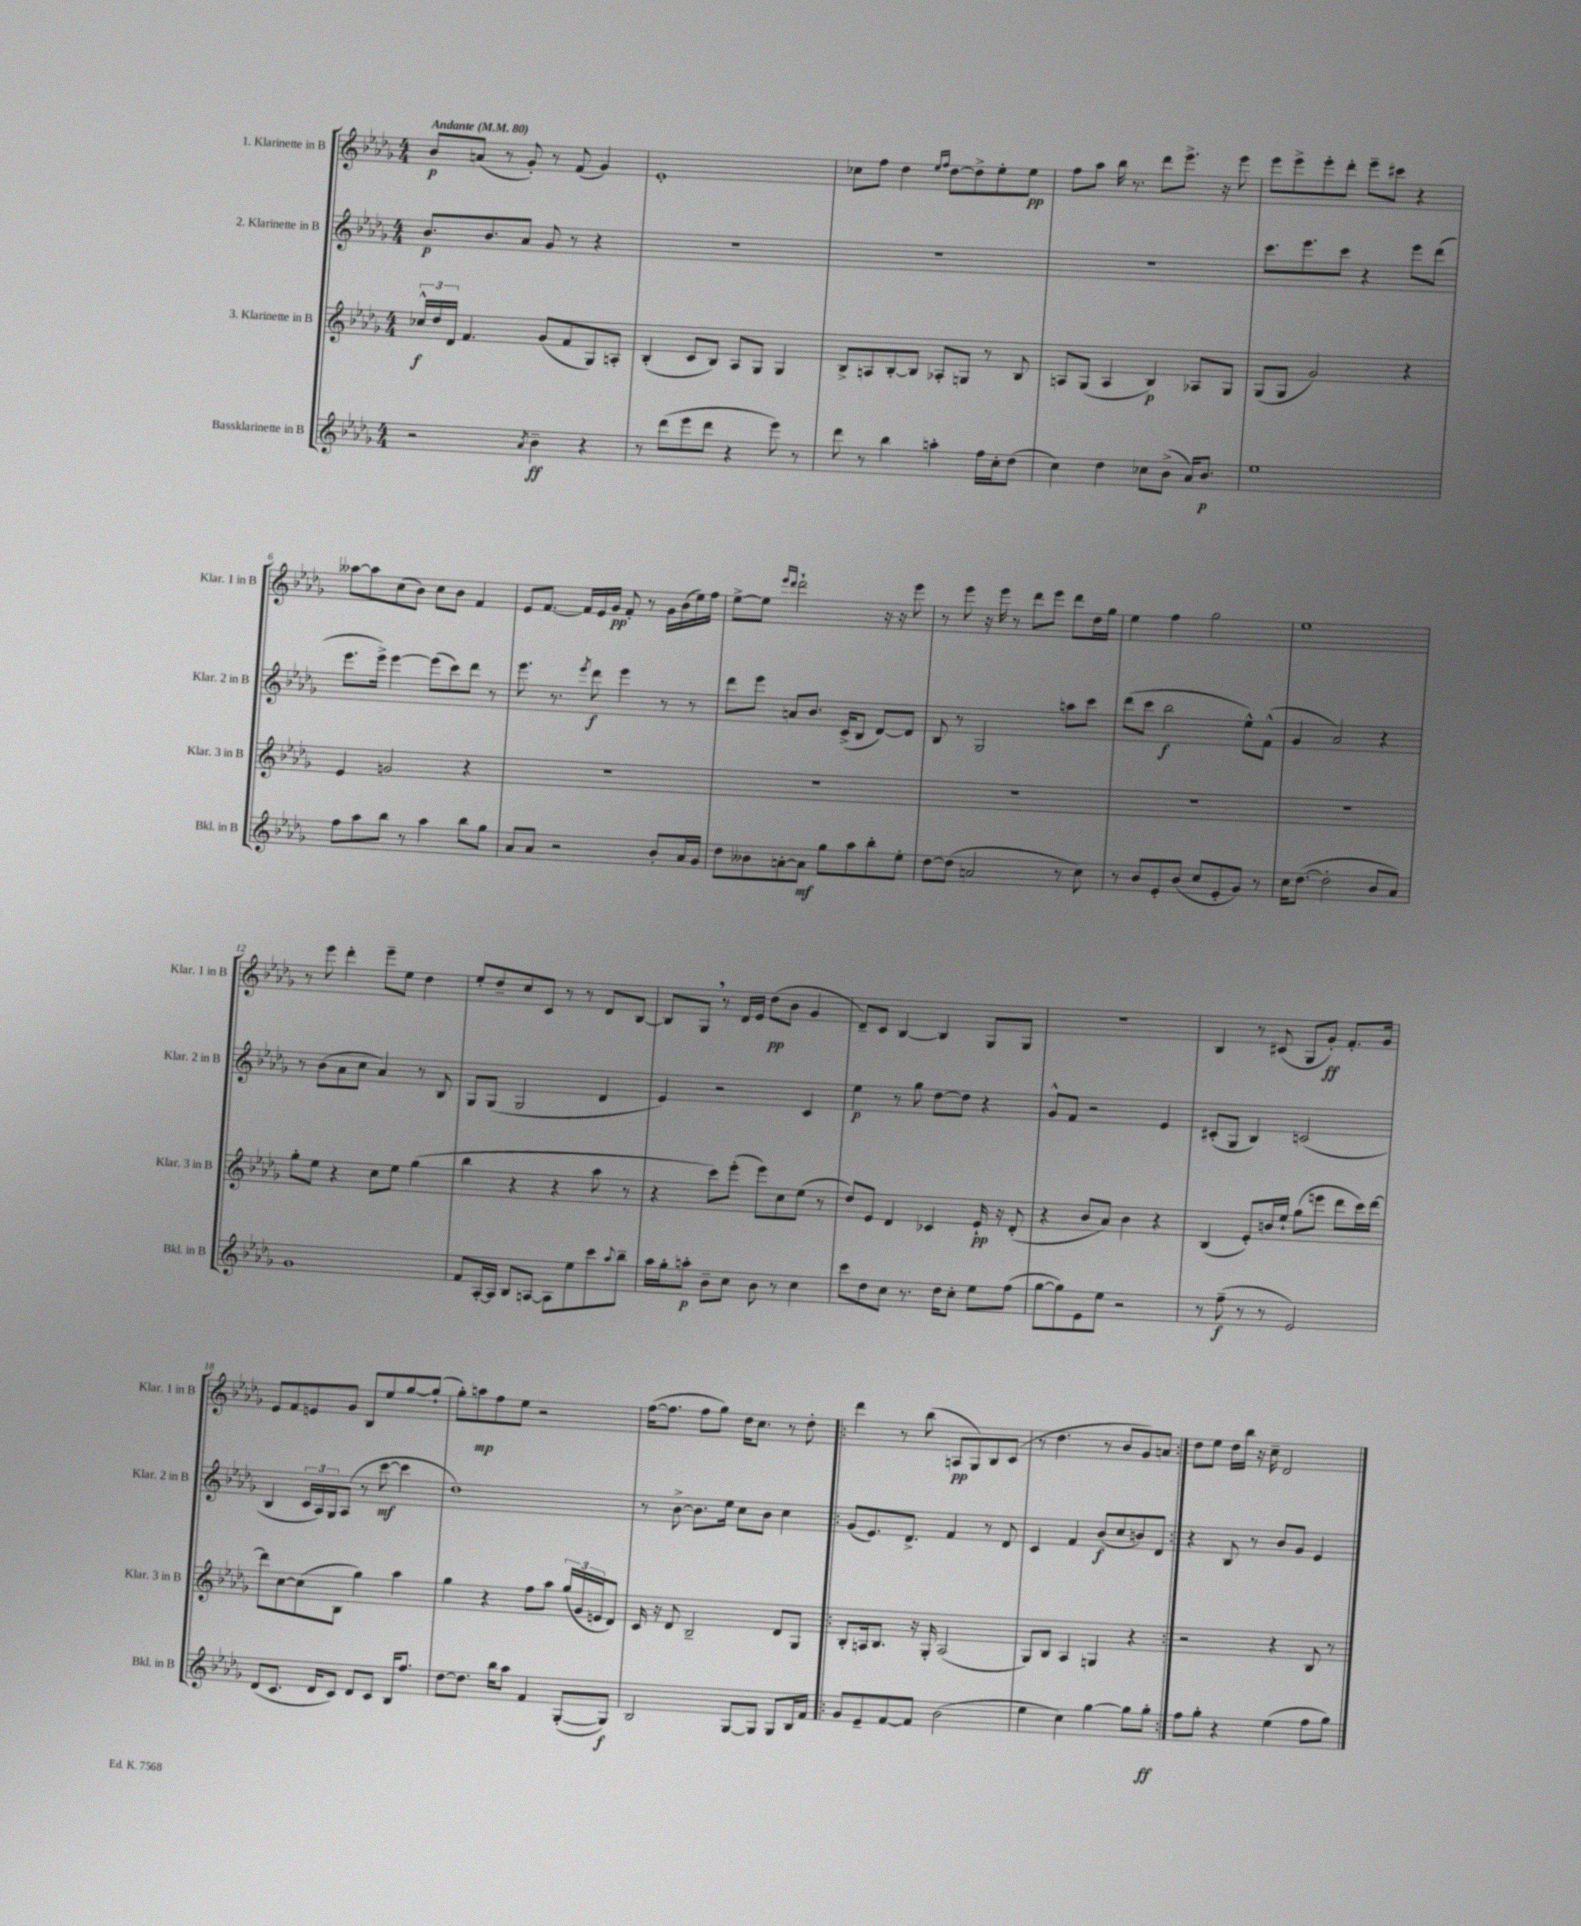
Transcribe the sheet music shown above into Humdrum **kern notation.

**kern	**kern	**kern	**kern
*staff4	*staff3	*staff2	*staff1
*clefG2	*clefG2	*clefG2	*clefG2
*k[b-e-a-d-g-]	*k[b-e-a-d-g-]	*k[b-e-a-d-g-]	*k[b-e-a-d-g-]
*M4/4	*M4/4	*M4/4	*M4/4
*MM80	*MM80	*MM80	*MM80
2r	24cc-^^	8.b-	8b-
.	24dd-	.	.
.	24d-	.	.
.	4.f	.	(8a
.	.	8.b-	.
.	.	.	8r
.	.	8a-	8g-')
8qa-	.	.	.
4b-~	(8g-	8g-	8r
.	8f	8r	(8f
4r	8G-)	4r	4g-)
.	8A'	.	.
=	=	=	=
8r	(4B-'	1r	1e-'
(8ddd-	.	.	.
8eee-	8c	.	.
8ddd-	8B-)	.	.
4r	8A-	.	.
.	8G-	.	.
8eee-)	4G-	.	.
8r	.	.	.
=	=	=	=
8ddd-	8B-^	1r	8cc-
8r	8A	.	8ff
4bb-	[8B-'	.	4dd-
.	8B-]	.	.
.	.	.	16qqee-
.	.	.	16qqff
4aa'	8A-'	.	[8dd-
.	8G	.	8dd-^]
16ff	8r	.	8ee-'
16cc'	.	.	.
(8dd-	8B-	.	8ee-
=	=	=	=
4cc)	8A	1r	8ff
.	(8G-	.	8aa-
4dd-	4A	.	16bb-
.	.	.	8.r
8cc-	4B-)	.	8ddd-
(8b-^	.	.	8.eee-^
16a-)	8A-	.	.
8.b-	.	.	16r
.	8G-	.	8eee-
=	=	=	=
1ee-	(8G-	8.ccc	8eee-
.	8G-	.	8eee-^
.	.	8.eee-	.
.	2g-)	.	8eee-'
.	.	8ccc	8ddd-'
.	.	4r	8eee-~
.	.	.	8ccc#
.	4r	8eee-	4r
.	.	(8ddd-	.
=	=	=	=
8ff	4e-	8.eee-	[8aa--
8aa-	.	.	8aa--]
.	.	16eee-^)	.
8bb-	2g	[4eee-	(8cc
8r	.	.	8b-)
4aa-	.	(8eee-]	8cc
.	.	8ccc)	8b-
8bb-	4r	8ddd-	4f
8gg-	.	8r	.
=	=	=	=
8a-	1r	8.eee-	8e-
8a-	.	.	[8.f
.	.	8.r	.
2r	.	.	.
.	.	.	16f]
.	.	8qeee-	.
.	.	8ddd-	16e-
.	.	.	16g-
.	.	4eee-	8f'
.	.	.	8r
8b-'	.	8r	16g-
.	.	.	(16b-
16a-	.	8r	16ee-)
16g-	.	.	16ff
=	=	=	=
8dd-	1r	8ddd-	[8ee-^
8b--	.	8eee-	8ee-]
.	.	.	16qqeee-
.	.	.	16qqddd-
[8a'	.	8a	2ddd-`
8a]	.	8.b-	.
8gg-	.	.	.
.	.	(16c^	.
8aa-	.	8B-	.
8bb-'	.	[8d-)	16r
.	.	.	16r
8ee-'	.	8d-]	8eee-
=	=	=	=
[8dd-	1r	8B-	8r
(8dd-]	.	8r	8eee-
2a	.	2G-	16r
.	.	.	16eee-
.	.	.	8r
.	.	.	8ddd-
.	.	.	8eee-
8r	.	8aa	8ddd-
8cc)	.	8ccc	16dd-
.	.	.	16gg-
=	=	=	=
8r	1r	(8ddd-	4ee-
8b-	.	8ccc	.
8e-'	.	2bb-	4ff
(8b-	.	.	.
8cc	.	.	2gg-
8e-'	.	.	.
8g-)	.	8ee-^^)	.
8r	.	(8f^^	.
=	=	=	=
16cc	1r	4g-	1ee-
([8.dd-	.	.	.
2dd-']	.	2a-)	.
8b-	.	4r	.
8a-)	.	.	.
=	=	=	=
1g-	8gg-'	8r	8r
.	8ee-	(8b-	8eee-
.	4r	8a-	4ddd-'
.	.	8cc	.
.	8cc	4a-)	8eee-~
.	8ee-	.	8ee-
.	(4gg-	8r	4dd-
.	.	8B-	.
=	=	=	=
8f	4bb-	8G-	8ee-'
[16A-'	.	(8G-	8dd-~
16A-]	.	.	.
8B-	4r	2G-	8cc
[8A	.	.	8c
8A]	4r	.	8r
8ee-	.	.	8r
8ccc	8aa-	4d-	8d-
8qqaa-	.	.	.
8bb-~	8r	.	[8B-
=	=	=	=
16aa-	4r	4e-)	8B-]
16gg-'	.	.	.
8aa'	.	.	8G-
8b-~	8ccc)	2r	8r
8cc	(8eee-'	.	16d-
.	.	.	16e-
8b-	8eee-)	.	(8dd-
8r	8cc	.	8b-
4cc	(8ee-	4c	4g-
.	8r	.	.
=	=	=	=
8ccc	8dd-)	4ee-	8d-~)
8dd-	8e-	.	8c
8cc	4d-	8r	[4B-
8.r	.	8gg-	.
.	4c-	[8dd-	4B-]
16dd-	.	.	.
8cc'	.	8dd-]	.
8ee-	16e-`	4r	8G-
.	16r	.	.
(8ff	(8d-'	.	8G-
=	=	=	=
[8gg-	4r	8g-^^	1r
8gg-])	.	8f	.
8e-	8b-	2r	.
8ee-	8a-)	.	.
2r	4b-	.	.
.	4r	4e-	.
=	=	=	=
8r	(4B-	(8c#'	4B-
(8ff~	.	8G-	.
8r	8e-')	4B-)	8r
8r	16b	.	(8c#
.	16ee-`	.	.
2e-)	(8gg-	(2c	8G-
.	8eee	.	8g-')
.	8ddd-	.	8.f'
.	16ccc)	.	.
.	[16ddd-	.	16g-
=	=	=	=
(8d-	8ddd-]	4B-	8e-
8.c	[8cc	.	8f
.	(8cc]	24c	8e
.	.	24A-)	.
16d-	.	.	.
.	.	24G-	.
8c)	8B-	(8A-	8g-
8d-	4gg-)	8r	8B-
8c	.	[8ccc	8ee-
16B-	4aa-	4ccc]	[8gg-
8.ff	.	.	.
.	.	.	(8gg-`]
=	=	=	=
[8dd-	4gg-	1dd-)	8gg-')
8.dd-]	.	.	8aa
.	4r	.	8ff
16bb-	.	.	.
8aa-	.	.	8ee-
4f	8ff	.	2r
.	8aa-	.	.
([8G-'	(24gg-	.	.
.	24g-	.	.
.	24e	.	.
8G-])	8d-)	.	.
=	=	=	=
2B-	16c	8r	([16ff
.	16r	.	8.ff]
.	8d-	[8b-^	.
.	2B-~	8.b-]	8ff
.	.	.	8gg-)
.	.	16ee-	.
[8G-	.	8cc	16dd-
.	.	.	8.cc
8G-]	.	8b-	.
8G-	8d-	4cc	8r
16B-	8G-	.	8dd-'
16f	.	.	.
=!|:	=!|:	=!|:	=!|:
8g-	8B-'	(8g-	4ddd-
8e-~	16A	8.e-)	.
.	8.B-	.	.
[8f	.	.	8r
.	.	8.d-^	.
8f]	16r	.	(8bb-
.	16G-'	.	.
(2b-	(2A	4f	8A
.	.	.	8G-)
.	.	8r	8B-
.	.	8d-	(8c
=	=	=	=
4ee-	8G-)	4c	8r
.	8B-	.	4.dd-
4cc)	4A-	4f	.
[4gg-	4G	(8b-	8r
.	.	8cc	8b-
8gg-]	4r	8b)	8g-)
8gg-'	.	8d-	8a
=:|!	=:|!	=:|!	=:|!
8ff	2r	4r	8dd-
8gg-'	.	.	8ee-
4r	.	8B-	16dd-
.	.	.	16bb-
.	.	8r	16r
.	.	.	16cc~
(4ee-	4r	8b-	2d-
.	.	8g-	.
8ff	8B-	4e-	.
8gg-)	8r	.	.
==	==	==	==
*-	*-	*-	*-
